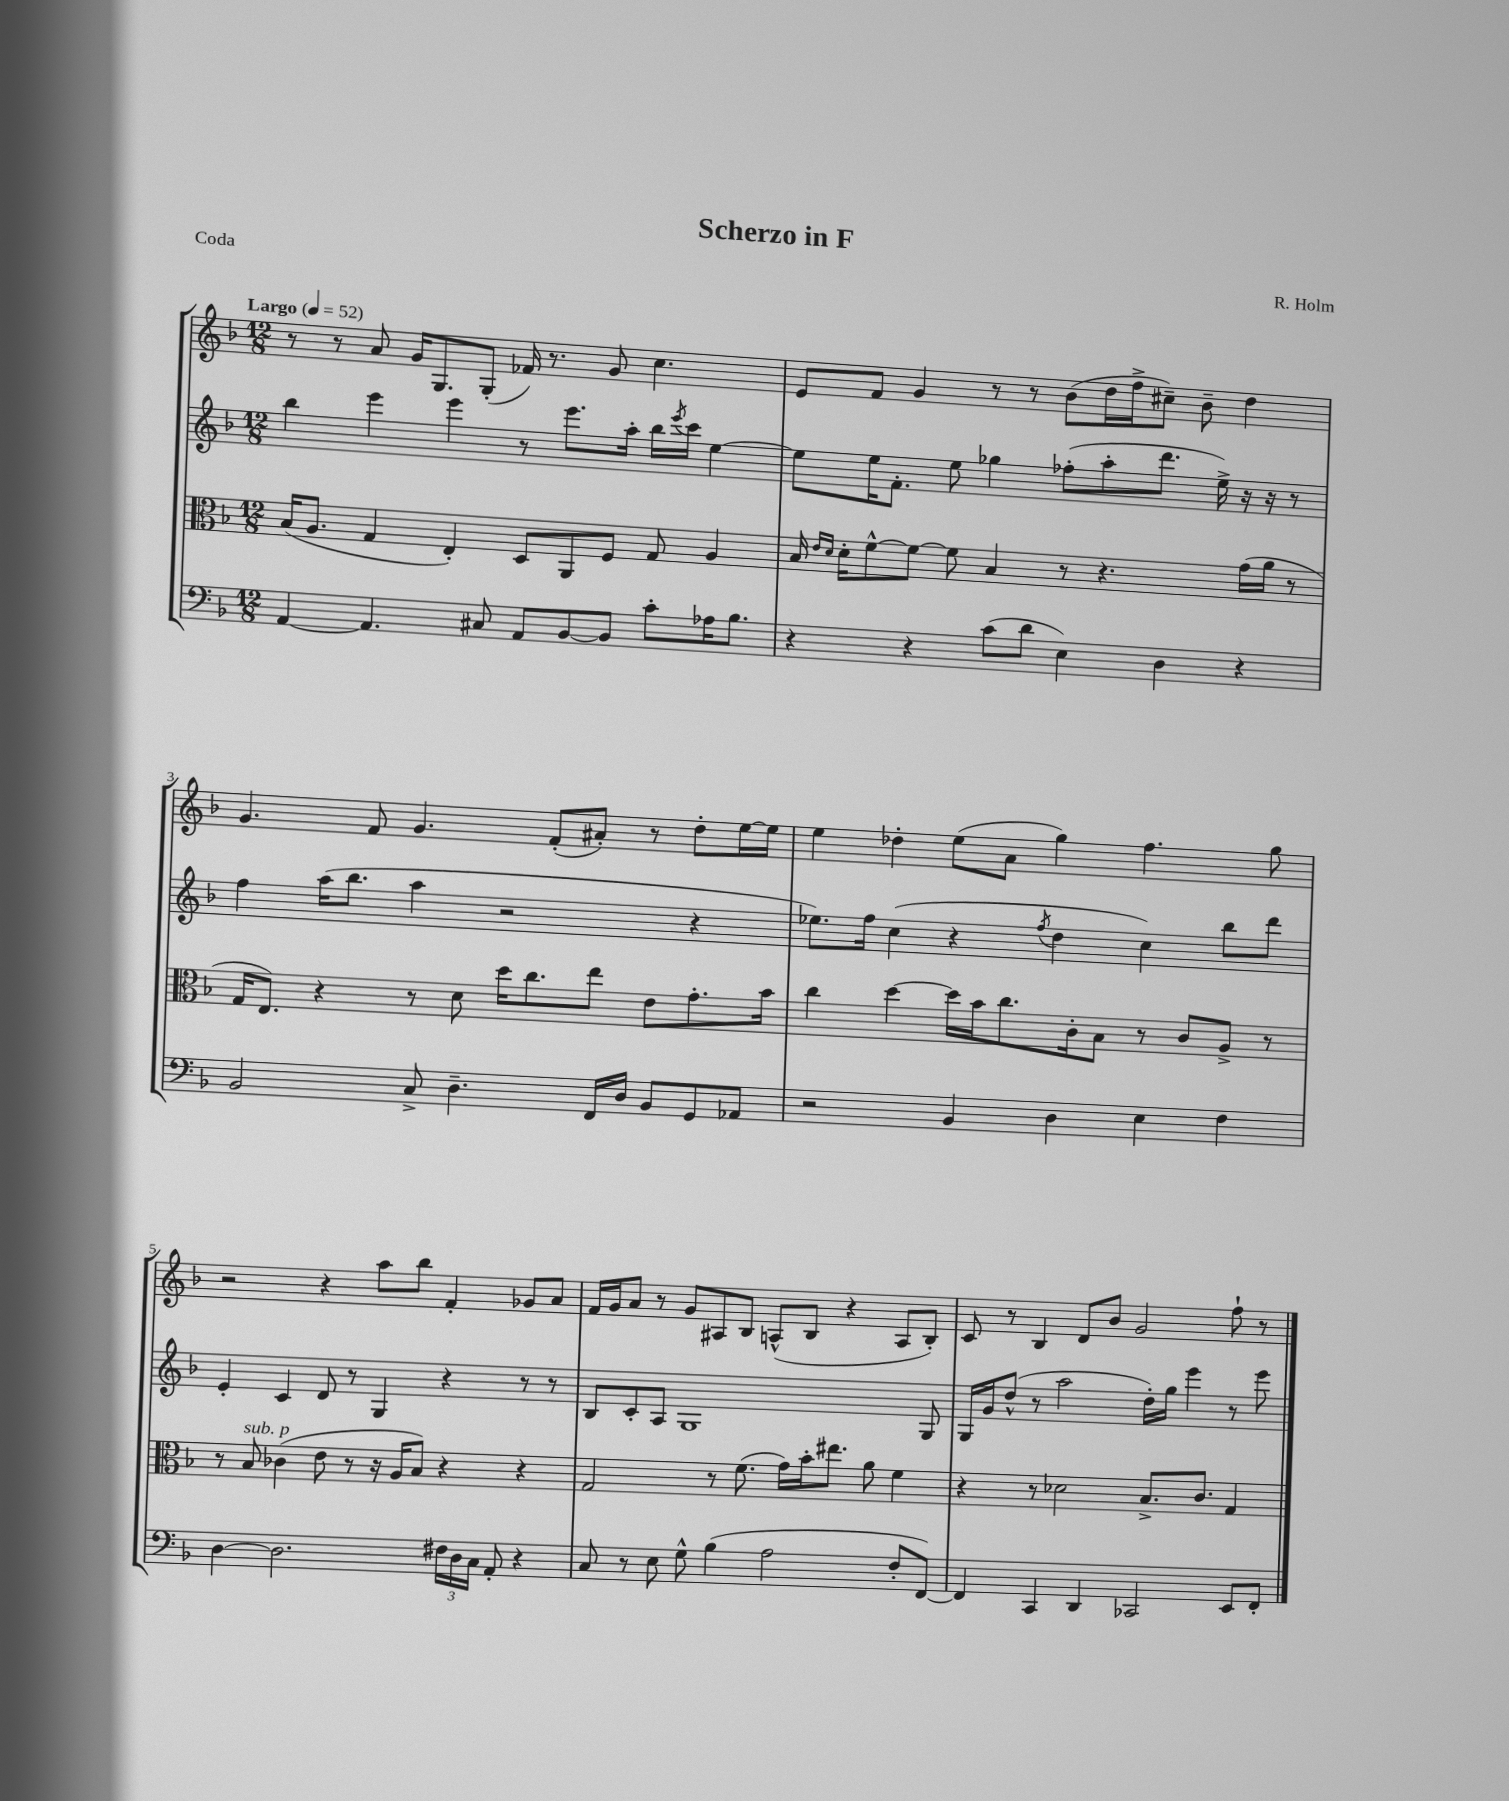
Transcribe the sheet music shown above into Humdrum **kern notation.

**kern	**kern	**kern	**kern
*part4	*part3	*part2	*part1
*staff4	*staff3	*staff2	*staff1
*clefF4	*clefC3	*clefG2	*clefG2
*k[b-]	*k[b-]	*k[b-]	*k[b-]
*M12/8	*M12/8	*M12/8	*M12/8
*MM52	*MM52	*MM52	*MM52
=1	=1	=1	=1
!	!	!	!LO:TX:a:B:t=Largo
[4AA/	(16B-/KL	4bb-\	8r
.	8.A/J	.	.
.	.	.	8r
4.AA/]	4G/	4eee\	8a/
.	.	.	16g/KL
.	.	.	8.G/
.	4E'/)	4eee\	.
8C#X/	.	.	(8G'/J
8AA/L	8D/L	8r	16f-X/)
.	.	.	8.r
[8BB-/	8AA/	8.eee\L	.
8BB-/J]	8F/J	.	8g/
.	.	16aa'\Jk	.
8c'\L	8G/	16bb-\LL	4.cc\
.	.	8qeee/	.
.	.	16ccc\JJ	.
16A-X\K	4A/	[4ee\	.
8.B-\J	.	.	.
=2	=2	=2	=2
4r	16B-/	8ee\L]	8e/L
.	16qqe/LL	.	.
.	16qqd/JJ	.	.
.	16d'\KL	.	.
.	[8f^^\	16ee\K	8f/J
.	.	8.f'\J	.
4r	8f\J_	.	4g/
.	8f\]	8ee\	.
(8c\L	4B-/	4gg-X\	8r
8d\J	.	.	8r
4E\)	8r	(8ff-X'\L	(8b-\L
.	4.r	8aa'\	16dd\L
.	.	.	16ff^\J
4D\	.	8.ddd\J	8cc#X~\J)
.	.	.	8b-~\
.	.	16ee^\)	.
4r	(16g\LL	16r	4dd\
.	16a\JJ	16r	.
.	8r	8r	.
!!LO:LB:g=z
=3	=3	=3	=3
2BB-/	16G/KL	4ff\	4.g/
.	8.E/J)	.	.
.	4r	(16aa\KL	.
.	.	8.bb-\J	.
.	.	.	8f/
8C^/	8r	4aa\	4.g/
4.D~\	8d\	.	.
.	16dd\KL	2r	.
.	8.cc\	.	.
.	.	.	(8f'/L
16FF/LL	8ee\J	.	8a#X'/J)
16D/JJ	.	.	.
8BB-/L	8e\L	.	8r
8GG/	8.g'\	4r	8dd'\L
8AA-X/J	.	.	[16ee\L
.	16b-\Jk	.	16ee\JJ]
=4	=4	=4	=4
2r	4cc\	8.ee-X\L)	4ee\
.	.	16ff\Jk	.
.	[4dd\	(4cc\	4dd-X'\
4BB-/	16dd\LL]	4r	(8ee\L
.	16b-\J	.	.
.	8.cc\	.	8a\J
.	.	8qff/	.
4D\	.	4dd\	4gg\)
.	16c'\k	.	.
.	8B-\J	.	.
4E\	8r	4cc\)	4.ff\
.	8c/L	.	.
4F\	8A^/J	8bb-\L	.
.	8r	8ddd\J	8gg\
!!LO:LB:g=z
=5	=5	=5	=5
[4D\	8r	4e'/	2r
!	!LO:TX:a:i:t=sub. p	!	!
.	8B-/	.	.
2.D\]	(4c-X\	4c/	.
.	8e\	8d/	4r
.	8r	8r	.
.	16r	4G/	8aa\L
.	16A/KL	.	.
.	8B-/J)	.	8bb-\J
24F#X\LL	4r	4r	4f'/
24D\	.	.	.
24C\JJ	.	.	.
8AA'/	.	.	.
4r	4r	8r	8g-X/L
.	.	8r	8a/J
=6	=6	=6	=6
8C/	2G/	8B-/L	16f/LL
.	.	.	16g/J
8r	.	8c'/	8a/J
8E\	.	8A/J	8r
8G^^\	.	1G	8g/L
(4B-\	8r	.	8A#X/
.	(8.f\	.	8B-/J
2A\	.	.	(8An^^/L
.	16g\LL)	.	.
.	16b-'\J	.	8B-/J
.	8.ee#X\J	.	.
.	.	.	4r
.	8a\	.	.
8F'/L	4f\	.	8A/L
[8FF/J)	.	8G/	8B-'/J)
=7	=7	=7	=7
4FF/]	4r	16G/LL	8c/
.	.	16g/J	.
.	.	(8dd^^/J	8r
4CC/	8r	8r	4B-/
.	2d-X\	2aa\	.
4DD/	.	.	8d/L
.	.	.	8b-/J
2CC-X/	.	.	2g/
.	8.B-^/L	16dd'\LL)	.
.	.	16gg\JJ	.
.	.	4eee\	.
.	8.c/J	.	.
8EE/L	4G/	8r	8ff`\
8FF'/J	.	8eee\	8r
==	==	==	==
*-	*-	*-	*-
